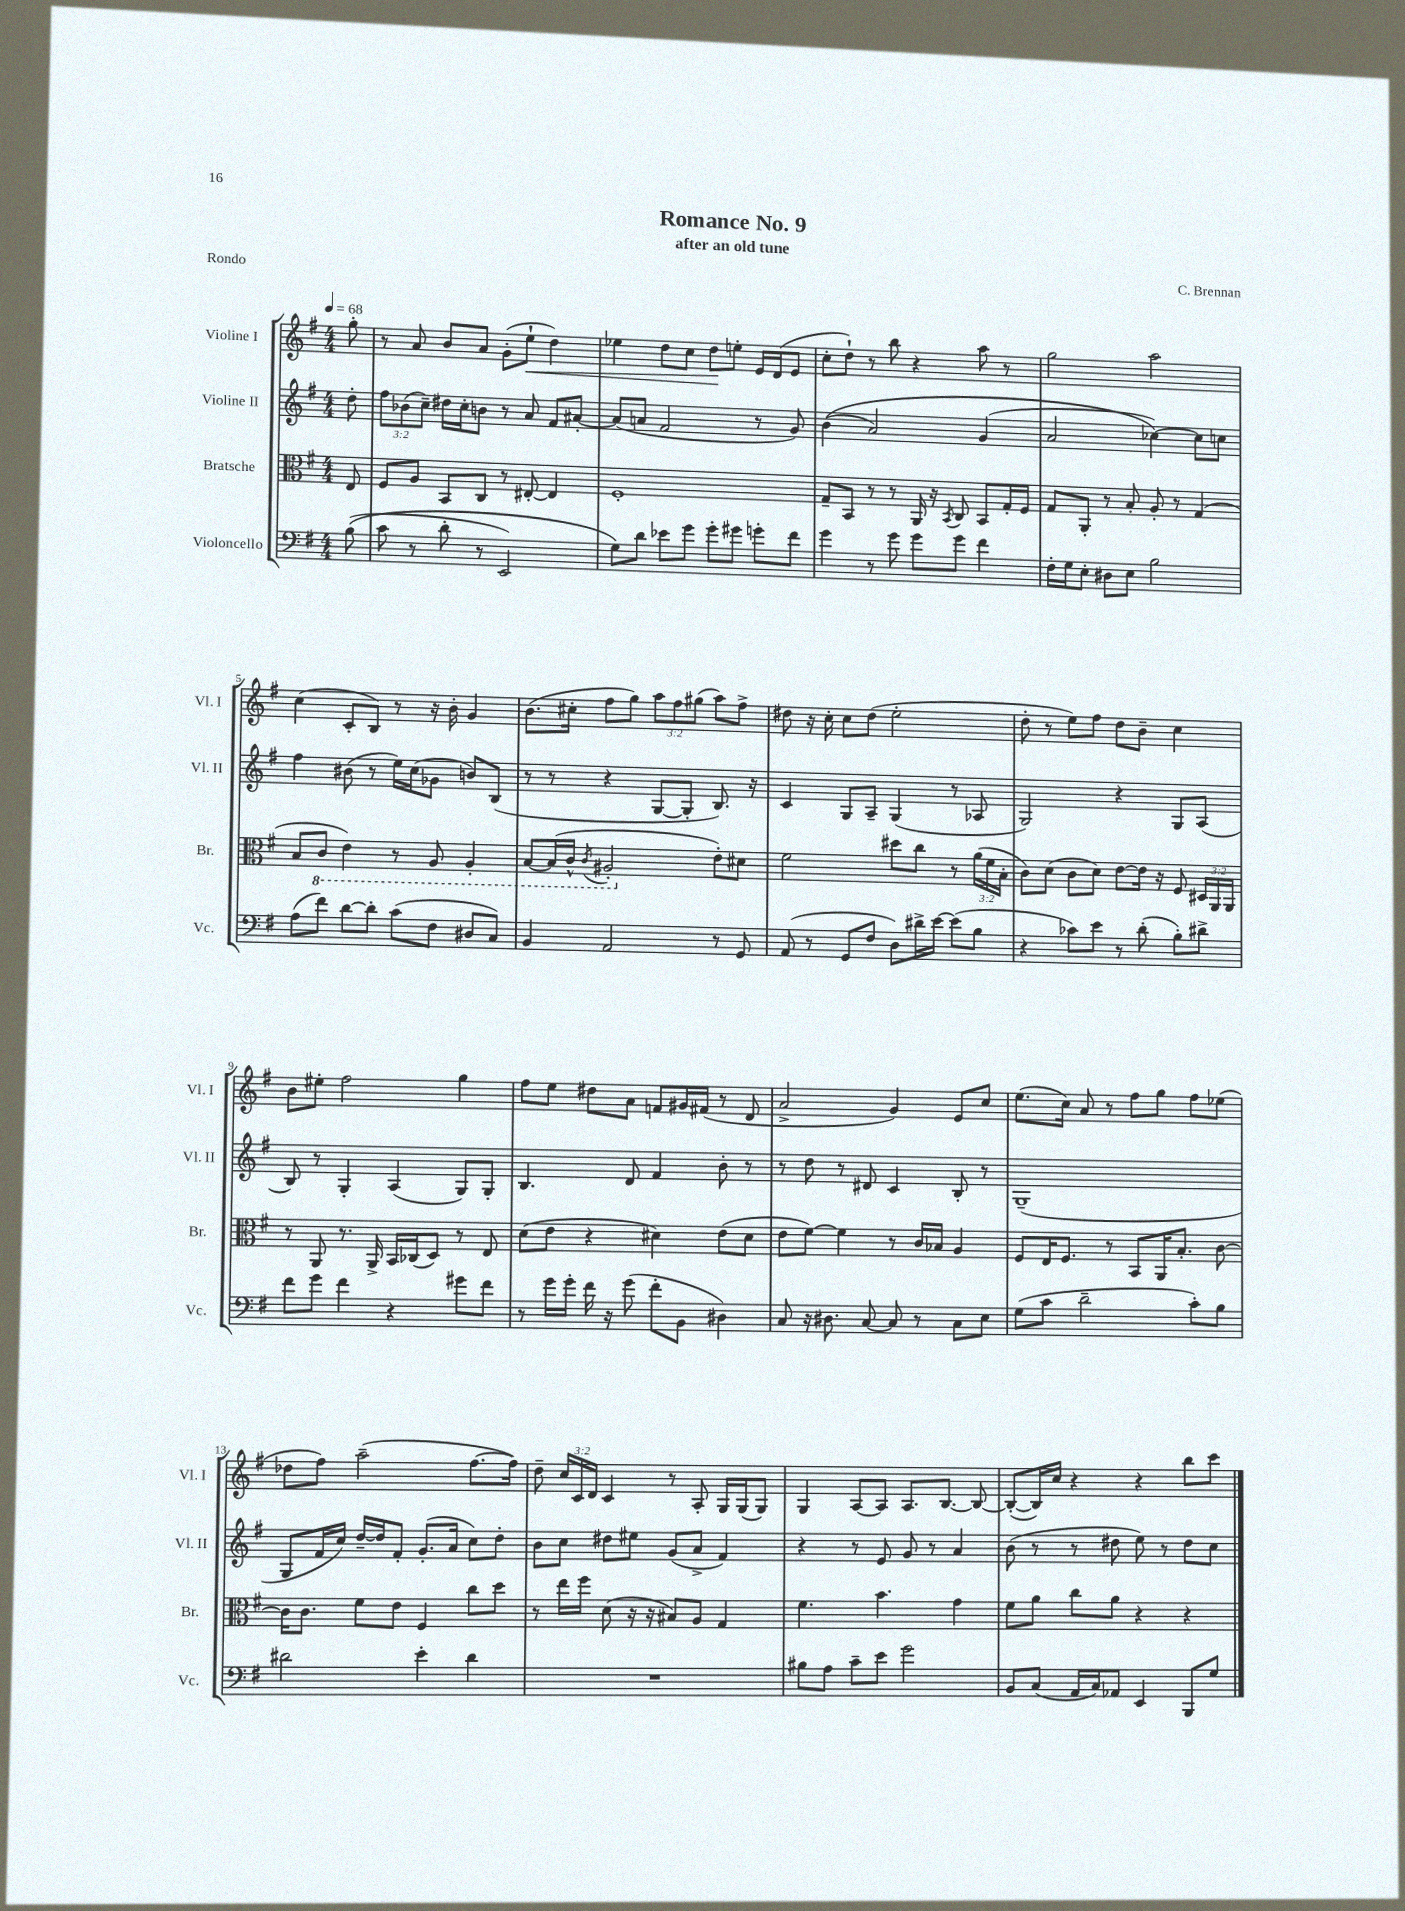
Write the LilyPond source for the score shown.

\header { title = "Romance No. 9" composer = "C. Brennan" subtitle = "after an old tune" piece = "Rondo" }
<<
\new StaffGroup <<
\new Staff = "s0" \with { instrumentName = "Violine I" shortInstrumentName = "Vl. I" } {
    \clef treble \key g \major \numericTimeSignature \time 4/4 \override Staff.TupletNumber.text = #tuplet-number::calc-fraction-text \partial 8 \tempo 4 = 68
    \autoBeamOff g''8-. |
    r8 a'8 b'8[ a'8] g'8[-.( e''8]-!\< d''4) |
    ees''4 d''8[ c''8] d''8[\! e''8]-. e'16[ d'16( e'8] |
    c''8[-. d''8]-!) r8 b''8 r4 a''8 r8 |
    g''2 a''2 |
    c''4( c'8[-. b8]) r8 r16 b'16-. g'4 |
    b'8.[( cis''16]-. fis''8[ g''8]) \tuplet 3/2 { a''8[ fis''8 gis''8]( } a''8[) fis''8]-> |
    dis''8 r16 c''16-. c''8[ dis''8]( e''2-. |
    d''8-. r8 e''8[) fis''8] d''8[ b'8]-- c''4 |
    b'8[ eis''8]-. fis''2 g''4 |
    fis''8[ e''8] dis''8[ a'8] f'8[ gis'16 fis'16]( r8 d'8 |
    a'2-> g'4) e'8[ c''8] |
    e''8.[( c''16]) a'8 r8 fis''8[ g''8] fis''8[ ees''8]( |
    des''8[ fis''8]) a''2--( fis''8.[~ fis''16]) |
    d''8-- \tuplet 3/2 { c''16[ c'16 d'16] } c'4 r8 a8-. g16[ g16( g8]) |
    g4 a8[~ a8] a8.[ b8.]~ b8~ |
    b8[~-.( b16) c''16] r4 r4 b''8[ c'''8] \bar "|." |
}
\new Staff = "s1" \with { instrumentName = "Violine II" shortInstrumentName = "Vl. II" } {
    \clef treble \key g \major \numericTimeSignature \time 4/4 \override Staff.TupletNumber.text = #tuplet-number::calc-fraction-text \partial 8
    \autoBeamOff d''8-. |
    \tuplet 3/2 { fis''8[ bes'8( c''8]--) } dis''16[ c''16-. b'8] r8 a'8 fis'8[ ais'8]~-. |
    ais'8[( a'8] fis'2 r8 g'8) |
    b'4(\( a'2) g'4( |
    a'2 ces''4~)\) ces''8[ c''8] |
    fis''4 bis'8( r8 e''16[) c''16( ges'8] b'8[) b8]( |
    r8 r8 r4 g8[~ g8]-. b8.) r16 |
    c'4 g8[ a8]-- g4( r8 aes8 |
    g2) r4 g8[ a8]( |
    b8) r8 g4-. a4( g8[) g8]-. |
    b4. d'8 fis'4 b'8-. r8 |
    r8 d''8 r8 dis'8 c'4 b8-. r8 |
    g1--( |
    g8[ fis'16 c''16]) d''16[~-- d''16 fis'8]-. g'8.[-.( a'16] c''8[) d''8]-. |
    b'8[ c''8] dis''8[ eis''8] g'8[( a'8]-> fis'4) |
    r4 r8 e'8 g'8 r8 a'4 |
    b'8( r8 r8 dis''8 e''8) r8 dis''8[ c''8] \bar "|." |
}
\new Staff = "s2" \with { instrumentName = "Bratsche" shortInstrumentName = "Br." } {
    \clef alto \key g \major \numericTimeSignature \time 4/4 \override Staff.TupletNumber.text = #tuplet-number::calc-fraction-text \partial 8
    \autoBeamOff e8 |
    fis8[ a8] b,8[ c8] r8 eis8~-. eis4 |
    fis1-. |
    g8[-- b,8] r8 r8 a,16 r16 \acciaccatura { b,8 } c8 b,8[ g16-. fis16] |
    g8[ a,8]-. r8 b8-. a8-. r8 g4( |
    b8[ \ottava #-1 c8] e4) r8 a,8 a,4-. |
    b,8[~ b,16( c16]-^ \acciaccatura { c8 } ais,2-. \ottava #0 e'8[-.) dis'8] |
    fis'2 dis''8[ c''8] r8 \tuplet 3/2 { a'16[( fis'16 b16]-. } |
    c'8[) d'8]( c'8[ d'8]) e'8[~ e'16] r16 fis8 \tuplet 3/2 { dis16[ a,16 a,16] } |
    r8 a,8 r8. a,16-> b,16[ ces16( d8]) r8 e8 |
    d'8[( e'8] r4 dis'4) e'8[( dis'8] |
    e'8[ fis'8]~) fis'4 r8 c'16[ bes16] a4 |
    fis8[ e16 fis8.] r8 b,8[ a,16 b8.]-. c'8~ |
    c'16[ c'8.] fis'8[ e'8] fis4 c''8[ d''8] |
    r8 e''16[ fis''16] d'8( r16 r16 bis8[) a8] g4 |
    fis'4. b'4. g'4 |
    fis'8[ a'8] c''8[ a'8] r4 r4 \bar "|." |
}
\new Staff = "s3" \with { instrumentName = "Violoncello" shortInstrumentName = "Vc." } {
    \clef bass \key g \major \numericTimeSignature \time 4/4 \partial 8
    \autoBeamOff b8(\( |
    c'8 r8 d'8-. r8 e,2) |
    g8[\) d'8] ees'8[ g'8] g'8[-. gis'8] g'8[-. fis'8] |
    g'4 r8 g'8 g'8[ g'8] fis'4 |
    fis16[-. g16 e8]-. dis8[ e8] b2 |
    a8[( fis'8]) d'8[~ d'8]-. c'8[( fis8] dis8[ c8]) |
    b,4 a,2 r8 g,8 |
    a,8( r8 g,8[ fis8] d8[) dis'16-> e'16]~ e'8[( b8] |
    r4 ces'8[) e'8] r8 d'8-.( b8[-.) dis'8]-> |
    fis'8[ g'8] fis'4 r4 gis'8[ fis'8] |
    r8 g'16[ g'16]-. fis'16 r16 g'8( fis'8[-. b,8] dis4) |
    c8 r16 dis8. c8~ c8 r8 c8[ e8] |
    g8[( c'8] d'2-- c'8[-.) b8] |
    dis'2 e'4-. dis'4 |
    R1 |
    bis8[ a8] c'8[-- e'8] g'2 |
    b,8[ c8]( a,16[ c16) aes,8] e,4 b,,8[ g8] \bar "|." |
}
>>
>>
